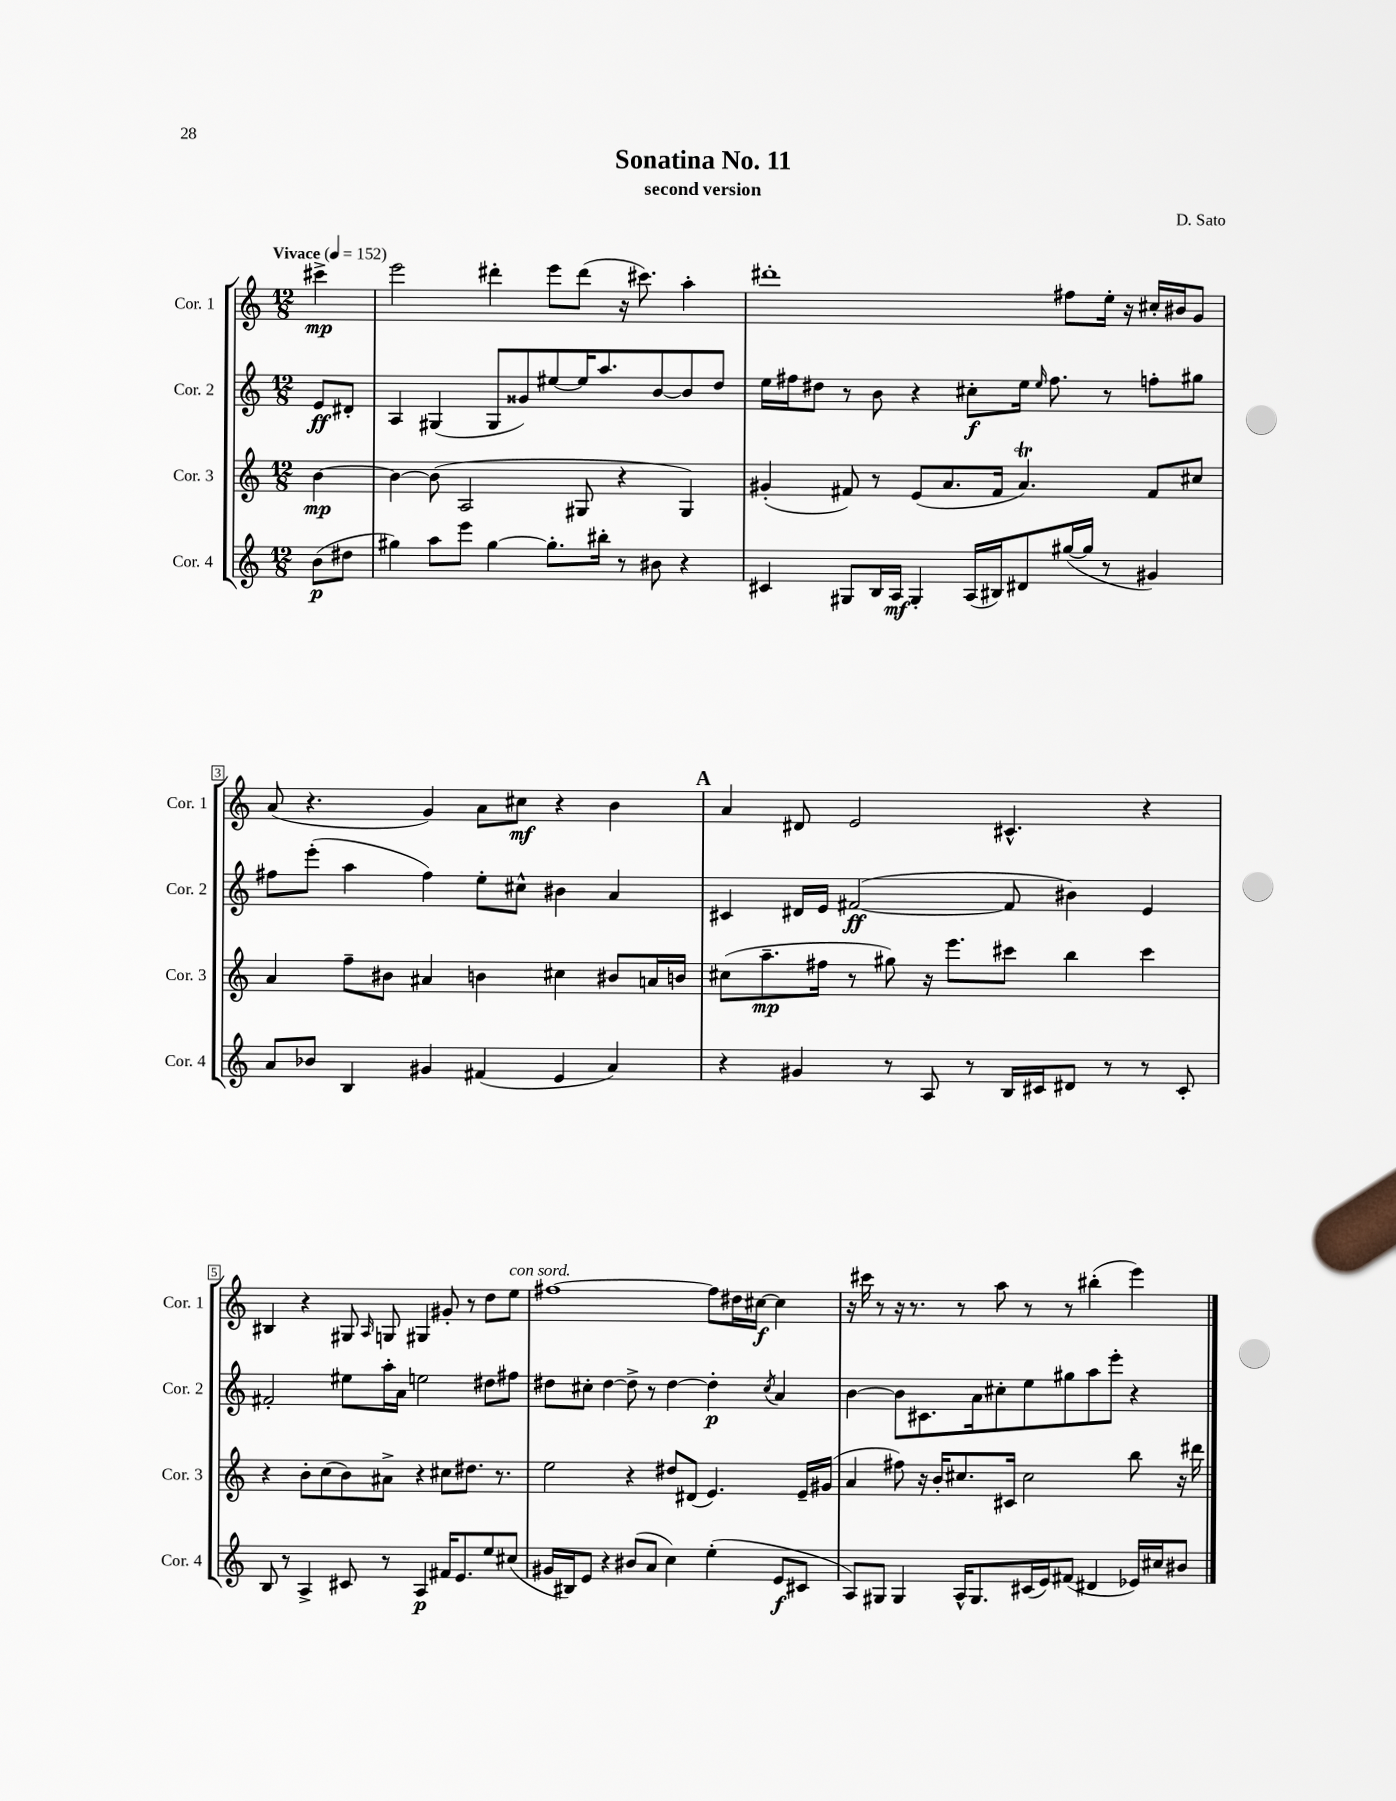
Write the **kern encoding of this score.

**kern	**dynam	**kern	**dynam	**kern	**dynam	**kern	**dynam
*part4	*part4	*part3	*part3	*part2	*part2	*part1	*part1
*staff4	*staff4	*staff3	*staff3	*staff2	*staff2	*staff1	*staff1
*I"Cor. 4	*	*I"Cor. 3	*	*I"Cor. 2	*	*I"Cor. 1	*
*I'Cor. 4	*	*I'Cor. 3	*	*I'Cor. 2	*	*I'Cor. 1	*
*clefG2	*	*clefG2	*	*clefG2	*	*clefG2	*
*k[]	*	*k[]	*	*k[]	*	*k[]	*
*M12/8	*	*M12/8	*	*M12/8	*	*M12/8	*
*MM152	*	*MM152	*	*MM152	*	*MM152	*
=	=	=	=	=	=	=	=
!	!	!	!	!	!	!LO:TX:a:B:t=Vivace	!
(8b\L	p	[4b\	mp	8e/L	ff	4ccc#X^\	mp
8dd#X\J	.	.	.	8d#X'/J	.	.	.
=1	=1	=1	=1	=1	=1	=1	=1
4gg#X\)	.	4b\_	.	4A/	.	2eee\	.
8aa\L	.	(8b\]	.	(4G#X/	.	.	.
8eee\J	.	2A/	.	.	.	.	.
[4gg#\	.	.	.	8G#/L	.	4ddd#X'\	.
.	.	.	.	8g##X/)	.	.	.
8.gg#'\L]	.	.	.	[8ee#X/	.	8eee\L	.
.	.	8G#X/	.	16ee#/K]	.	(8ddd#\J	.
16bb#X'\Jk	.	.	.	8.aa/	.	.	.
8r	.	4r	.	.	.	16r	.
.	.	.	.	.	.	8.ccc#X\)	.
8b#X\	.	.	.	[8b/	.	.	.
4r	.	4G#/)	.	8b/]	.	4aa'\	.
.	.	.	.	8dd/J	.	.	.
=2	=2	=2	=2	=2	=2	=2	=2
4c#X/	.	(4g#X'/	.	16ee\LL	.	1ddd#X'	.
.	.	.	.	16ff#X\J	.	.	.
.	.	.	.	8dd#X\J	.	.	.
8G#X/L	.	8f#X/)	.	8r	.	.	.
16B/L	.	8r	.	8b\	.	.	.
16A/JJ	mf	.	.	.	.	.	.
4G#'/	.	(8e/L	.	4r	.	.	.
.	.	8.a/	.	.	.	.	.
(16A/LL	.	.	.	8cc#X'\L	f	.	.
16B#X/J)	.	16f#/Jk	.	.	.	.	.
8d#X/	.	4.aT/)	.	16ee\Jk	.	.	.
.	.	.	.	16qqee/	.	.	.
.	.	.	.	8.ff#\	.	.	.
([16gg#X/L	.	.	.	.	.	8ff#X\L	.
16gg#/JJ]	.	.	.	.	.	.	.
8r	.	.	.	8r	.	16ee'\Jk	.
.	.	.	.	.	.	16r	.
4g#X/)	.	8f#/L	.	8ffn'\L	.	16cc#X'/LL	.
.	.	.	.	.	.	16b#X/J	.
.	.	8cc#X/J	.	8gg#X\J	.	8g/J	.
!!LO:LB:g=z
=3	=3	=3	=3	=3	=3	=3	=3
8a/L	.	4a/	.	8ff#X\L	.	(8a/	.
8b-X/J	.	.	.	(8eee'\J	.	4.r	.
4B/	.	8ff~\L	.	4aa\	.	.	.
.	.	8b#X\J	.	.	.	.	.
4g#X/	.	4a#X/	.	4ff#\)	.	4g/)	.
(4f#X/	.	4bn\	.	8ee'\L	.	8a\L	.
.	.	.	.	8cc#X^^\J	.	8cc#X\J	mf
4e/	.	4cc#X\	.	4b#X\	.	4r	.
4a/)	.	8b#X/L	.	4a/	.	4b\	.
.	.	16an/L	.	.	.	.	.
.	.	16bn/JJ	.	.	.	.	.
!!LO:REH:place=s1:t=A
=4	=4	=4	=4	=4	=4	=4	=4
4r	.	(8cc#X\L	.	4c#X/	.	4a/	.
.	.	8.aa~\	mp	.	.	.	.
4g#X/	.	.	.	16d#X/LL	.	8d#X/	.
.	.	16ff#X\Jk	.	16e/JJ	.	.	.
.	.	8r	.	([2f#X/	ff	2e/	.
8r	.	8gg#X\)	.	.	.	.	.
8A/	.	16r	.	.	.	.	.
.	.	8.eee\L	.	.	.	.	.
8r	.	.	.	.	.	.	.
16B/LL	.	8ccc#X\J	.	8f#/]	.	4.c#X^^/	.
16c#X/J	.	.	.	.	.	.	.
8d#X/J	.	4bb\	.	4b#X\)	.	.	.
8r	.	.	.	.	.	.	.
8r	.	4ccc#\	.	4e/	.	4r	.
8c#'/	.	.	.	.	.	.	.
!!LO:LB:g=z
=5	=5	=5	=5	=5	=5	=5	=5
8B/	.	4r	.	2f#X'/	.	4B#X/	.
8r	.	.	.	.	.	.	.
4A^/	.	8b'\L	.	.	.	4r	.
.	.	(8cc\	.	.	.	.	.
8c#X/	.	8b\)	.	8ee#X\L	.	8G#X/	.
.	.	.	.	.	.	16qqA/	.
8r	.	8a#X^\J	.	16aa'\L	.	8Gn/	.
.	.	.	.	16a\JJ	.	.	.
4A/	p	4r	.	2een\	.	4G#X/	.
16f#X/KL	.	8cc#X\L	.	.	.	8g#X'/	.
8.e/	.	.	.	.	.	.	.
.	.	8.dd#X\J	.	.	.	8r	.
8ee/	.	.	.	8dd#X\L	.	8dd\L	.
.	.	8.r	.	.	.	.	.
!	!	!	!	!	!	!LO:TX:a:i:t=con sord.	!
(8cc#X/J	.	.	.	8ff#X\J	.	8ee\J	.
=6	=6	=6	=6	=6	=6	=6	=6
16g#X/LL	.	2ee\	.	8dd#X\L	.	[1ff#X	.
16B#X/J)	.	.	.	.	.	.	.
8e/J	.	.	.	8cc#X'\J	.	.	.
4r	.	.	.	[4dd#\	.	.	.
(8b#X/L	.	4r	.	8dd#^\]	.	.	.
8a/J	.	.	.	8r	.	.	.
4cc\)	.	8dd#X/L	.	[4dd#\	.	.	.
.	.	(8d#X/J	.	.	.	.	.
(4ee'\	.	4.e/)	.	4dd#'\]	p	8ff#\L]	.
.	.	.	.	.	.	16dd#X\L	.
.	.	.	.	.	.	[16cc#X\JJ	f
.	.	.	.	8qcc#/	.	.	.
8e/L	f	.	.	4a/	.	4cc#\]	.
8c#X/J	.	16e~/LL	.	.	.	.	.
.	.	(16g#X/JJ	.	.	.	.	.
=7	=7	=7	=7	=7	=7	=7	=7
8A/L)	.	4a/	.	[4b\	.	16r	.
.	.	.	.	.	.	16ccc#X\	.
8G#X/J	.	.	.	.	.	8r	.
4G#/	.	8ff#X\)	.	8b\L]	.	16r	.
.	.	.	.	.	.	8.r	.
.	.	16r	.	8.c#X\	.	.	.
.	.	16b'/KL	.	.	.	.	.
16A^^/KL	.	8.cc#X/	.	.	.	8r	.
8.G#/	.	.	.	16a\k	.	.	.
.	.	.	.	8cc#X'\	.	8aa\	.
.	.	16c#X/Jk	.	.	.	.	.
(16c#X/L	.	2cc#\	.	8ee\	.	8r	.
16e/J)	.	.	.	.	.	.	.
(8f#X/J	.	.	.	8gg#X\	.	8r	.
4d#X/	.	.	.	8aa\	.	(4bb#X'\	.
.	.	.	.	8eee'\J	.	.	.
16e-X/LL)	.	8bb\	.	4r	.	4eee\)	.
16cc#X/J	.	.	.	.	.	.	.
8b#X/J	.	16r	.	.	.	.	.
.	.	16ddd#X\	.	.	.	.	.
==	==	==	==	==	==	==	==
*-	*-	*-	*-	*-	*-	*-	*-
